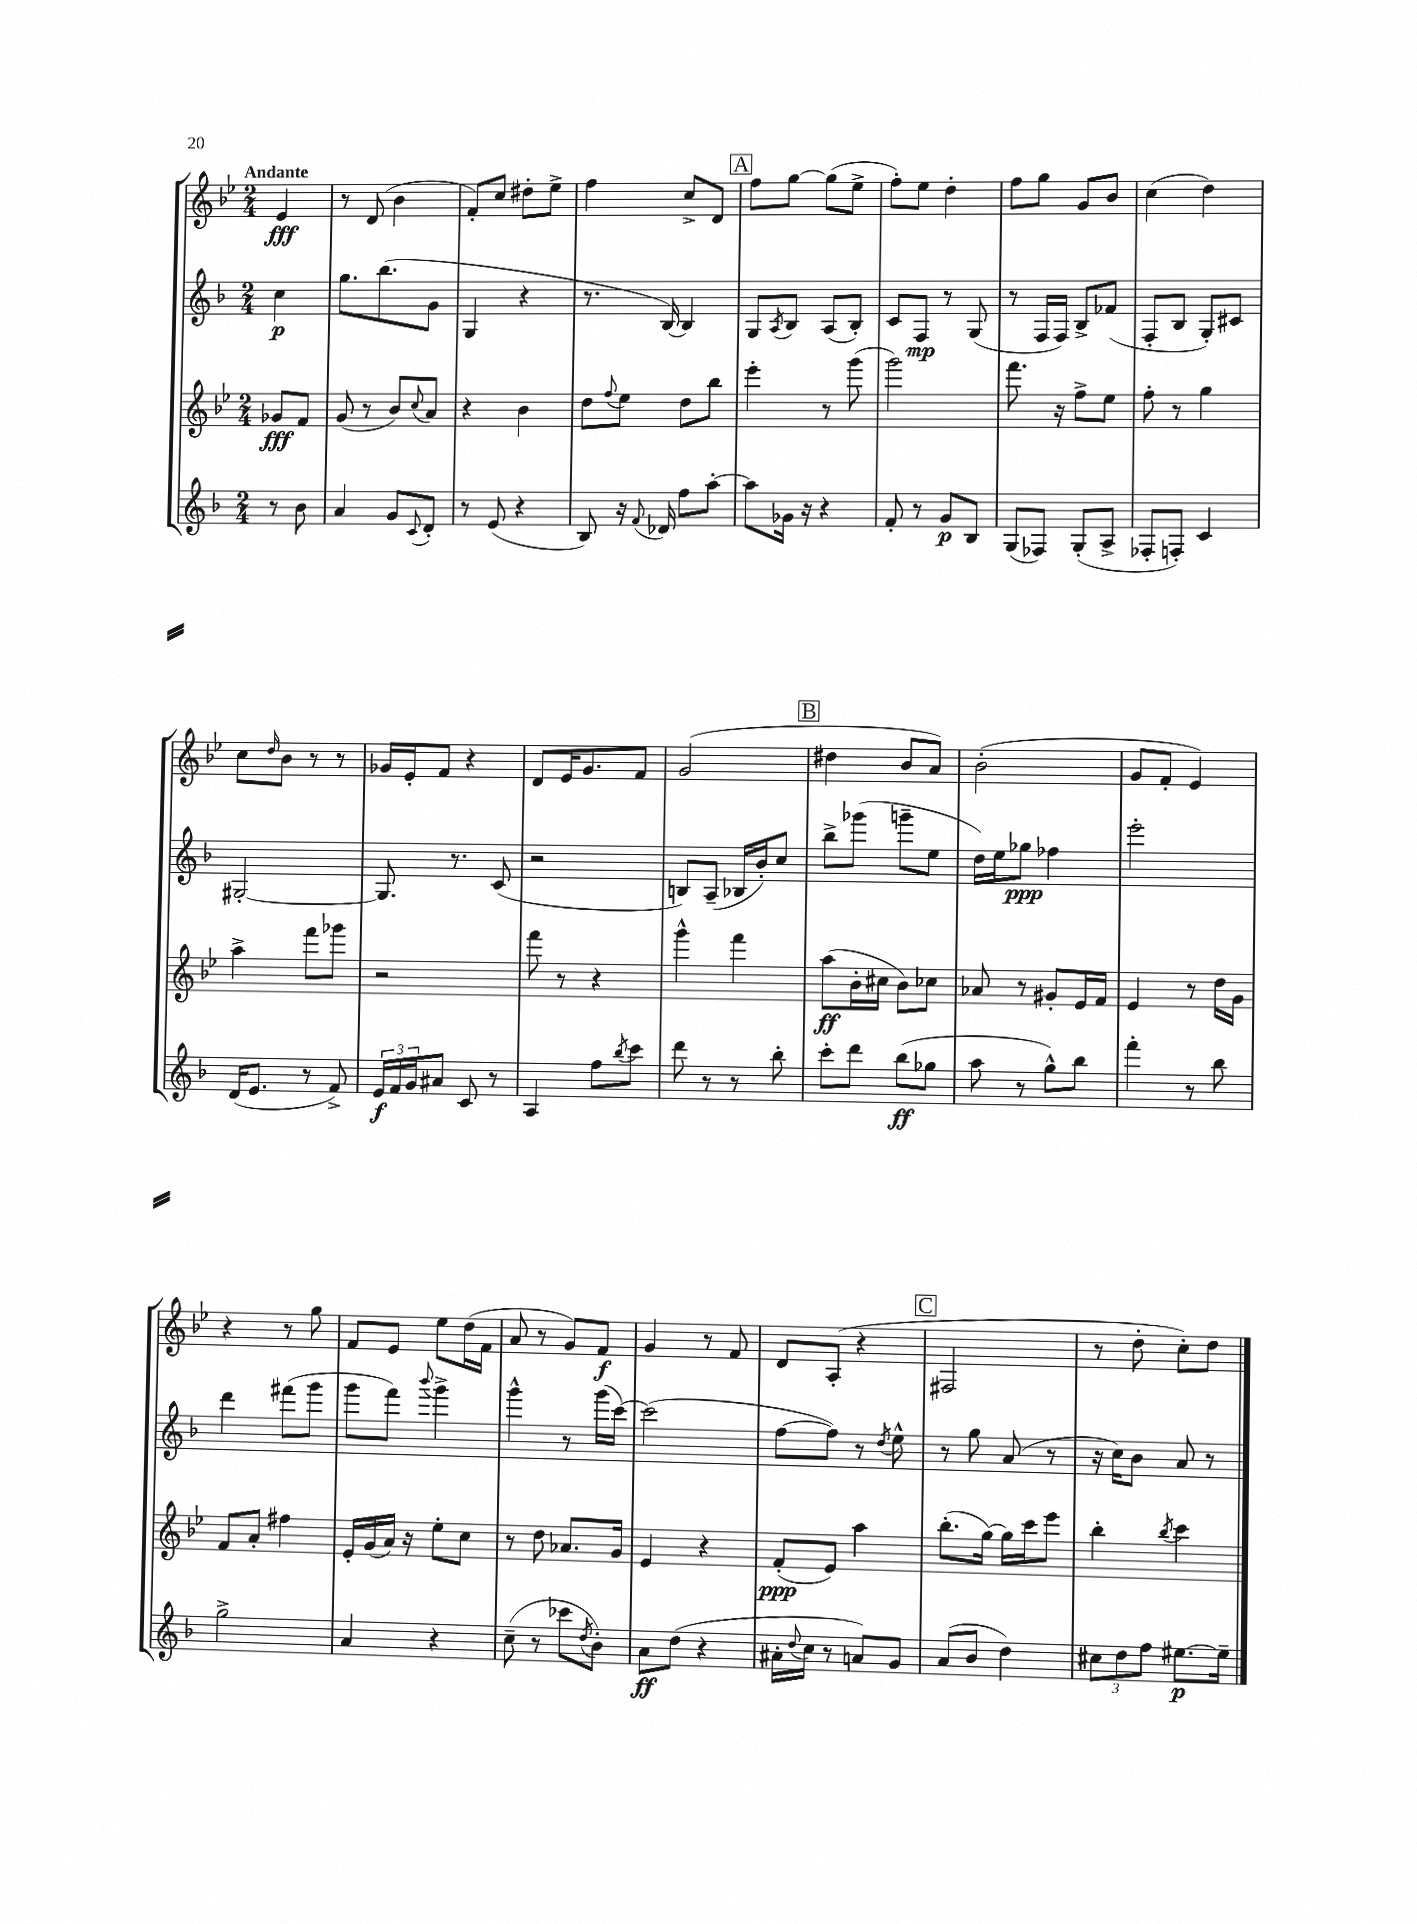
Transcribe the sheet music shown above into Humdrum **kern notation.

**kern	**dynam	**kern	**dynam	**kern	**dynam	**kern	**dynam
*part4	*part4	*part3	*part3	*part2	*part2	*part1	*part1
*staff4	*staff4	*staff3	*staff3	*staff2	*staff2	*staff1	*staff1
*clefG2	*	*clefG2	*	*clefG2	*	*clefG2	*
*k[b-]	*	*k[b-e-]	*	*k[b-]	*	*k[b-e-]	*
*M2/4	*	*M2/4	*	*M2/4	*	*M2/4	*
=	=	=	=	=	=	=	=
!	!	!	!	!	!	!LO:TX:a:B:t=Andante	!
8r	.	8g-X/L	fff	4cc\	p	4e-/	fff
8b-\	.	8f/J	.	.	.	.	.
=1	=1	=1	=1	=1	=1	=1	=1
4a/	.	(8g/	.	8.gg\L	.	8r	.
.	.	8r	.	.	.	(8d/	.
.	.	.	.	(8.bb-\	.	.	.
8g/L	.	8b-/L)	.	.	.	4b-\	.
8qqc/	.	8qqcc/	.	.	.	.	.
8d'/J	.	8a/J	.	8g\J	.	.	.
=2	=2	=2	=2	=2	=2	=2	=2
8r	.	4r	.	4G/	.	8f'/L)	.
(8e/	.	.	.	.	.	8cc/J	.
4r	.	4b-\	.	4r	.	8dd#X'\L	.
.	.	.	.	.	.	8ee-^\J	.
=3	=3	=3	=3	=3	=3	=3	=3
8B-/)	.	8dd\L	.	8.r	.	4ff\	.
.	.	8qqff/	.	.	.	.	.
16r	.	8ee-\J	.	.	.	.	.
8qqf/	.	.	.	.	.	.	.
16d-X/	.	.	.	[16B-/)	.	.	.
8ff\L	.	8dd\L	.	4B-/]	.	8cc^/L	.
[8aa'\J	.	8bb-\J	.	.	.	8d/J	.
!!LO:REH:place=s1:t=A
=4	=4	=4	=4	=4	=4	=4	=4
8aa\L]	.	4eee-'\	.	8G/L	.	8ff\L	.
.	.	.	.	8qA/	.	.	.
16g-X\Jk	.	.	.	8B-/J	.	[8gg\J	.
16r	.	.	.	.	.	.	.
4r	.	8r	.	(8A/L	.	(8gg\L]	.
.	.	(8ggg\	.	8B-'/J)	.	8ee-^\J	.
=5	=5	=5	=5	=5	=5	=5	=5
8f'/	.	2ggg\)	.	8c/L	.	8ff'\L)	.
8r	.	.	.	8F/J	mp	8ee-\J	.
8g/L	p	.	.	8r	.	4dd'\	.
8B-/J	.	.	.	(8G/	.	.	.
=6	=6	=6	=6	=6	=6	=6	=6
(8G/L	.	8.fff\	.	8r	.	8ff\L	.
8F-X/J)	.	.	.	16F/LL	.	8gg\J	.
.	.	16r	.	16F/JJ)	.	.	.
(8G'/L	.	8ff^\L	.	8B-^/L	.	8g/L	.
8A^/J	.	8ee-\J	.	(8f-X/J	.	8b-/J	.
=7	=7	=7	=7	=7	=7	=7	=7
8F-X'/L	.	8ff'\	.	8F'/L	.	(4cc\	.
8Fn'/J)	.	8r	.	8B-/J	.	.	.
4c/	.	4gg\	.	8G'/L)	.	4dd\)	.
.	.	.	.	8c#X/J	.	.	.
!!LO:LB:g=z
=8	=8	=8	=8	=8	=8	=8	=8
(16d/KL	.	4aa^\	.	[2G#X'/	.	8cc\L	.
8.e/J	.	.	.	.	.	.	.
.	.	.	.	.	.	16qqdd/	.
.	.	.	.	.	.	8b-\J	.
8r	.	8fff\L	.	.	.	8r	.
8f^/)	.	8ggg-X\J	.	.	.	8r	.
=9	=9	=9	=9	=9	=9	=9	=9
24e/LL	f	2r	.	8.G#/]	.	16g-X/LL	.
24f/	.	.	.	.	.	.	.
.	.	.	.	.	.	16e-'/J	.
24g/J	.	.	.	.	.	.	.
8a#X/J	.	.	.	.	.	8f/J	.
.	.	.	.	8.r	.	.	.
8c/	.	.	.	.	.	4r	.
8r	.	.	.	(8c/	.	.	.
=10	=10	=10	=10	=10	=10	=10	=10
4A/	.	8fff\	.	2r	.	8d/L	.
.	.	8r	.	.	.	16e-/K	.
.	.	.	.	.	.	8.g/	.
8ff\L	.	4r	.	.	.	.	.
8qbb-/	.	.	.	.	.	.	.
8ccc\J	.	.	.	.	.	8f/J	.
=11	=11	=11	=11	=11	=11	=11	=11
8ddd\	.	4ggg^^\	.	8Bn/L)	.	(2g/	.
8r	.	.	.	(8A~/J	.	.	.
8r	.	4fff\	.	16B-X/LL	.	.	.
.	.	.	.	16b-'/J)	.	.	.
8bb-'\	.	.	.	8cc/J	.	.	.
!!LO:REH:place=s1:t=B
=12	=12	=12	=12	=12	=12	=12	=12
8ccc'\L	.	(8aa\L	ff	8bb-^\L	.	4dd#X\	.
8ddd\J	.	16b-'\L	.	(8ggg-X\J	.	.	.
.	.	16cc#X\JJ	.	.	.	.	.
(8bb-\L	ff	8b-\L)	.	8gggn~\L	.	8b-/L	.
8gg-X\J	.	8cc-X\J	.	8ee\J	.	8a/J)	.
=13	=13	=13	=13	=13	=13	=13	=13
8aa\	.	8a-X/	.	16dd\LL)	.	(2b-'\	.
.	.	.	.	16ee\J	.	.	.
8r	.	8r	.	8gg-X\J	ppp	.	.
8gg^^\L)	.	8g#X'/L	.	4ff-X\	.	.	.
8bb-\J	.	16e-/L	.	.	.	.	.
.	.	16f/JJ	.	.	.	.	.
=14	=14	=14	=14	=14	=14	=14	=14
4fff'\	.	4e-/	.	2eee'\	.	8g/L	.
.	.	.	.	.	.	8f'/J	.
8r	.	8r	.	.	.	4e-/)	.
8bb-\	.	16dd\LL	.	.	.	.	.
.	.	16g\JJ	.	.	.	.	.
!!LO:LB:g=z
=15	=15	=15	=15	=15	=15	=15	=15
2gg^\	.	8f/L	.	4ddd\	.	4r	.
.	.	8a'/J	.	.	.	.	.
.	.	4ff#X\	.	(8fff#X\L	.	8r	.
.	.	.	.	8ggg\J	.	8gg\	.
=16	=16	=16	=16	=16	=16	=16	=16
4a/	.	16e-'/LL	.	8ggg\L	.	8f/L	.
.	.	(16g/	.	.	.	.	.
.	.	16a/JJ)	.	8fff\J)	.	8e-/J	.
.	.	16r	.	.	.	.	.
.	.	.	.	8qqbbb-/	.	.	.
4r	.	8ee-'\L	.	4ggg^\	.	8ee-\L	.
.	.	8cc\J	.	.	.	(16dd\L	.
.	.	.	.	.	.	16f\JJ	.
=17	=17	=17	=17	=17	=17	=17	=17
(8cc~\	.	8r	.	4ggg^^\	.	8a/	.
8r	.	8dd\	.	.	.	8r	.
8ccc-X\L	.	8.a-X/L	.	8r	.	8g/L)	.
8qdd/	.	.	.	.	.	.	.
8b-'\J)	.	.	.	(16ggg\LL	.	8f/J	f
.	.	16g/Jk	.	[16ccc\JJ)	.	.	.
=18	=18	=18	=18	=18	=18	=18	=18
8a\L	ff	4e-/	.	(2ccc\]	.	4g/	.
(8dd\J	.	.	.	.	.	.	.
4r	.	4r	.	.	.	8r	.
.	.	.	.	.	.	8f/	.
=19	=19	=19	=19	=19	=19	=19	=19
16a#X'\LL	.	(8f'/L	ppp	[8ff\L	.	8d/L	.
8qqdd/	.	.	.	.	.	.	.
16cc\JJ	.	.	.	.	.	.	.
8r	.	8e-/J)	.	8ff\J])	.	(8A'/J	.
8an/L)	.	4aa\	.	8r	.	4r	.
.	.	.	.	8qdd/	.	.	.
8g/J	.	.	.	8ee^^\	.	.	.
!!LO:REH:place=s1:t=C
=20	=20	=20	=20	=20	=20	=20	=20
(8a/L	.	(8.bb-'\L	.	8r	.	2F#X/	.
8b-/J	.	.	.	8gg\	.	.	.
.	.	[16gg\Jk)	.	.	.	.	.
4dd\)	.	16gg\LL]	.	(8a/	.	.	.
.	.	16ccc\J	.	.	.	.	.
.	.	8eee-\J	.	8r	.	.	.
=21	=21	=21	=21	=21	=21	=21	=21
12cc#X\L	.	4bb-'\	.	16r	.	8r	.
.	.	.	.	16cc\KL)	.	.	.
12dd\	.	.	.	.	.	.	.
.	.	.	.	8b-\J	.	8dd'\	.
12ff\J	.	.	.	.	.	.	.
.	.	8qbb-/	.	.	.	.	.
[8.ee#X\L	p	4ccc\	.	8a/	.	8cc'\L)	.
.	.	.	.	8r	.	8dd\J	.
16ee#~\Jk]	.	.	.	.	.	.	.
==	==	==	==	==	==	==	==
*-	*-	*-	*-	*-	*-	*-	*-
